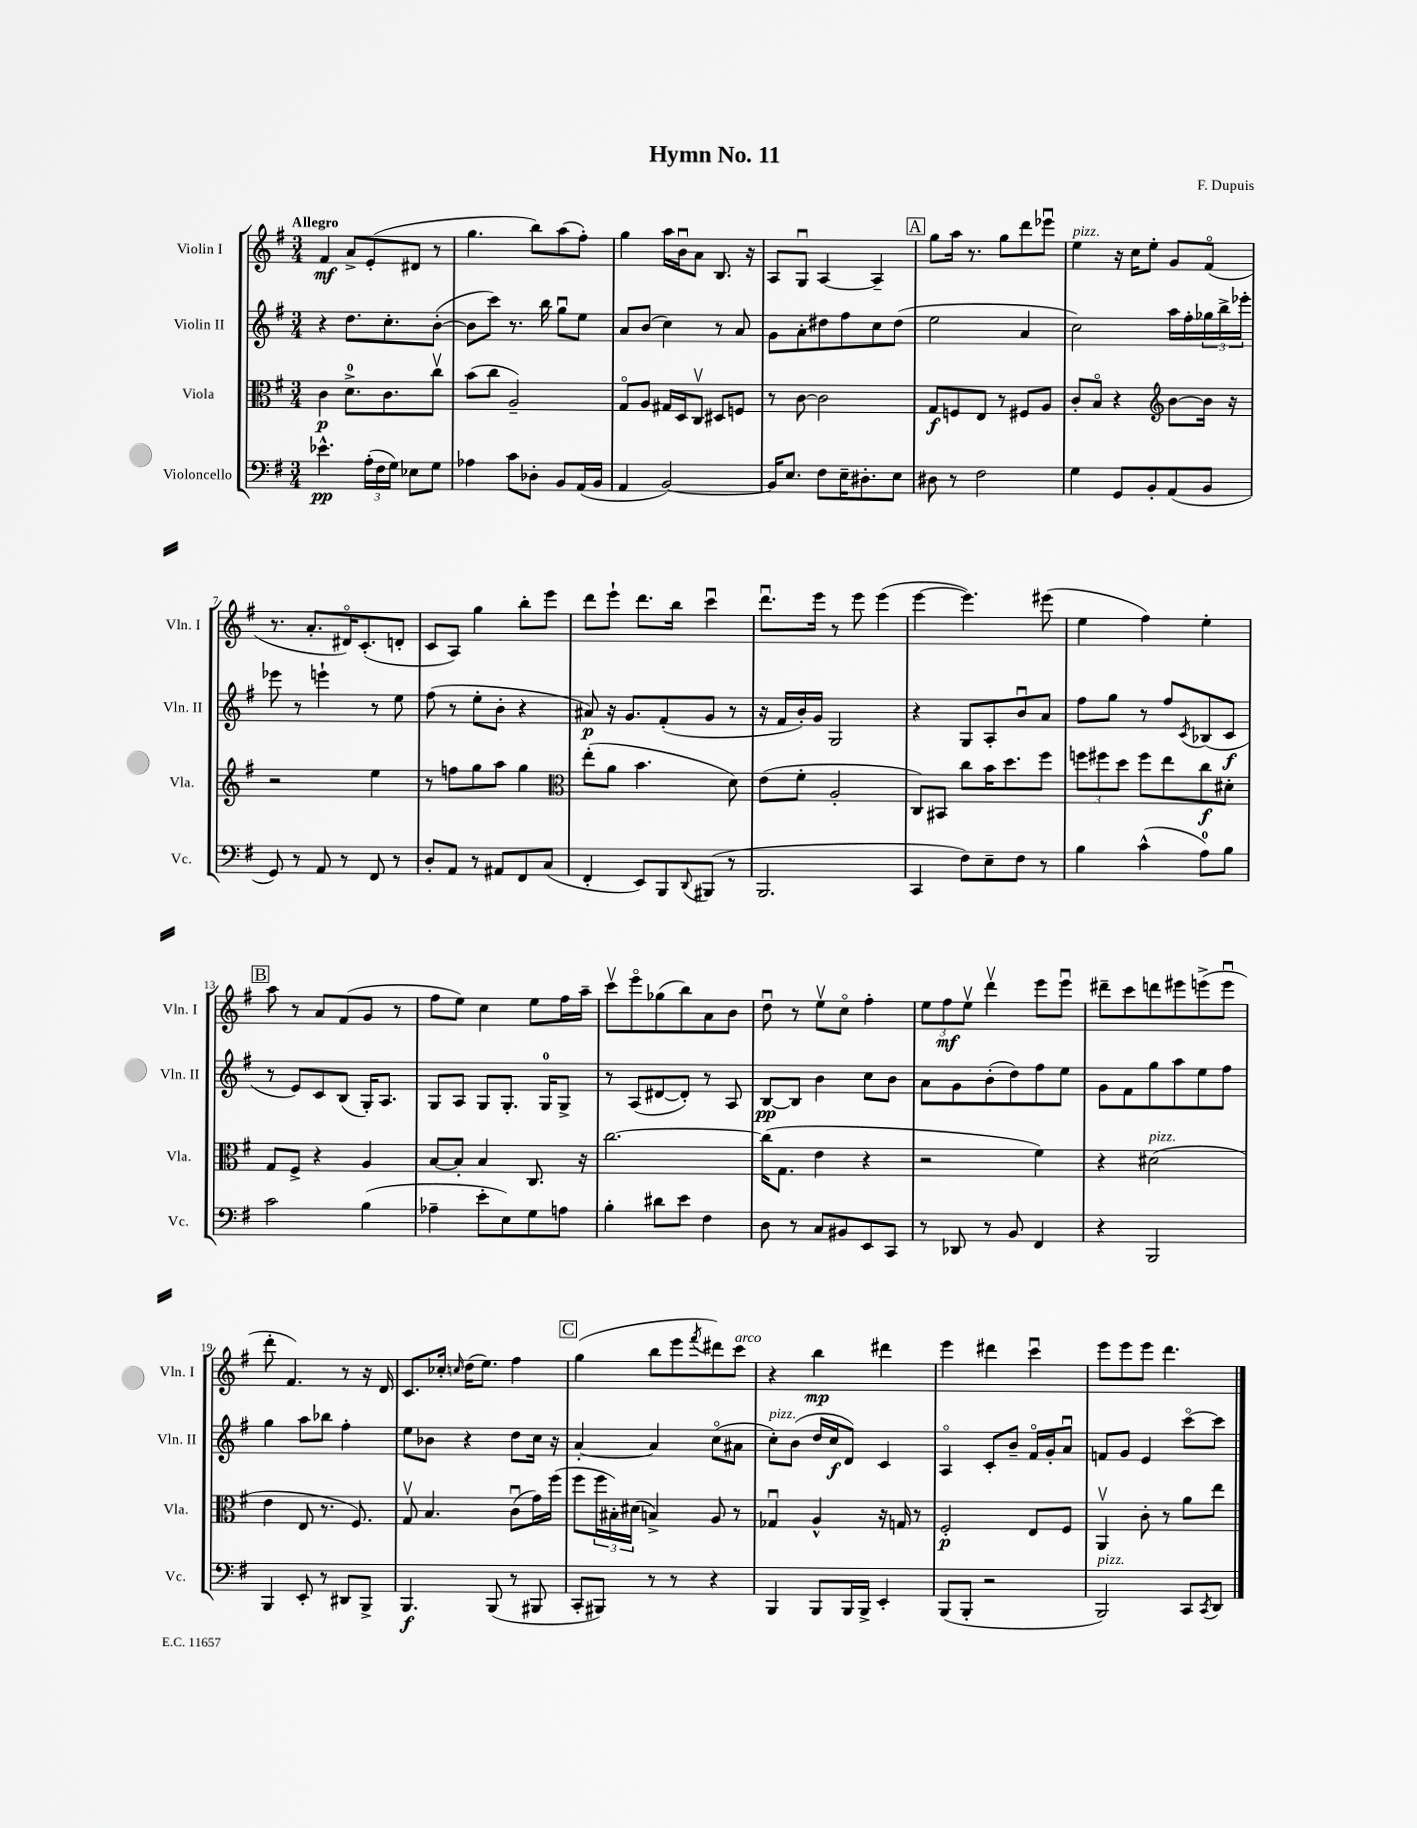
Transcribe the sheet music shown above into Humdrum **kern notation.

**kern	**dynam	**kern	**dynam	**kern	**dynam	**kern	**dynam
*part4	*part4	*part3	*part3	*part2	*part2	*part1	*part1
*staff4	*staff4	*staff3	*staff3	*staff2	*staff2	*staff1	*staff1
*I"Violoncello	*	*I"Viola	*	*I"Violin II	*	*I"Violin I	*
*I'Vc.	*	*I'Vla.	*	*I'Vln. II	*	*I'Vln. I	*
*clefF4	*	*clefC3	*	*clefG2	*	*clefG2	*
*k[f#]	*	*k[f#]	*	*k[f#]	*	*k[f#]	*
*M3/4	*	*M3/4	*	*M3/4	*	*M3/4	*
=1	=1	=1	=1	=1	=1	=1	=1
!	!	!	!	!	!	!LO:TX:a:B:t=Allegro	!
4.e-X^^\	pp	4c\	p	4r	.	4f#/	mf
.	.	8.d^\L	.	8.dd\L	.	8a^/L	.
(24A'\LL	.	.	.	.	.	(8e'/	.
24F#\	.	.	.	.	.	.	.
.	.	8.c\	.	8.cc'\	.	.	.
24G\JJ)	.	.	.	.	.	.	.
8E-X\L	.	.	.	.	.	8d#X/J	.
8G\J	.	8ccv\J	.	([8b'\J	.	8r	.
=2	=2	=2	=2	=2	=2	=2	=2
4A-X\	.	(8b\L	.	8b\L]	.	4.gg\	.
.	.	8cc\J	.	8ccc\J)	.	.	.
8c\L	.	2A~/)	.	8.r	.	.	.
8D-X'\J	.	.	.	.	.	8bb\L)	.
.	.	.	.	16bb\	.	.	.
8BB/L	.	.	.	8ggu\L	.	(8aa\	.
(16AA/L	.	.	.	8ee\J	.	8ff#'\J)	.
16BB/JJ	.	.	.	.	.	.	.
=3	=3	=3	=3	=3	=3	=3	=3
4AA/	.	8G/L	.	8a/L	.	4gg\	.
.	.	8A/J	.	(8b/J	.	.	.
[2BB/)	.	16G#X/LL	.	4cc\)	.	16aa\LL	.
.	.	16D/J	.	.	.	16bu\J	.
.	.	8Cv/J	.	.	.	8a\J	.
.	.	8D#X/L	.	8r	.	8.B/	.
.	.	8Fn/J	.	8a/	.	.	.
.	.	.	.	.	.	16r	.
=4	=4	=4	=4	=4	=4	=4	=4
16BB/KL]	.	8r	.	8g\L	.	8A/L	.
8.E/J	.	.	.	.	.	.	.
.	.	[8c\	.	8a'\	.	8Gu/J	.
8F#\L	.	2c\]	.	8dd#X\	.	[4A/	.
16E~\K	.	.	.	8ff#\	.	.	.
8.D#X'\	.	.	.	.	.	.	.
.	.	.	.	8cc\	.	4A~/]	.
8E\J	.	.	.	(8dd#\J	.	.	.
!!LO:REH:place=s1:t=A
=5	=5	=5	=5	=5	=5	=5	=5
8D#X\	.	8G/L	f	2ee\	.	8gg\L	.
8r	.	8Fn/	.	.	.	16aa\Jk	.
.	.	.	.	.	.	8.r	.
2F#\	.	8E/J	.	.	.	.	.
.	.	8r	.	.	.	8gg\L	.
.	.	8F#X/L	.	4a/	.	8ddd\	.
.	.	8A/J	.	.	.	8eee-Xu\J	.
=6	=6	=6	=6	=6	=6	=6	=6
!	!	!	!	!	!	!LO:TX:a:i:t=pizz.	!
4G\	.	8c'/L	.	2cc\)	.	4ee\	.
.	.	8B/J	.	.	.	.	.
8GG/L	.	4r	.	.	.	16r	.
.	.	.	.	.	.	16cc\KL	.
8BB'/	.	.	.	.	.	8ee'\J	.
*	*	*clefG2	*	*	*	*	*
(8AA/	.	[8b\L	.	16aa\LL	.	8g/L	.
.	.	.	.	16ff#'\	.	.	.
8BB/J	.	16b\Jk]	.	24gg-X\	.	(8f#/J	.
.	.	.	.	24bb^\	.	.	.
.	.	16r	.	.	.	.	.
.	.	.	.	24eee-X'\JJ	.	.	.
!!LO:LB:g=z
=7	=7	=7	=7	=7	=7	=7	=7
8GG/)	.	2r	.	8eee-X\	.	8.r	.
8r	.	.	.	8r	.	.	.
.	.	.	.	.	.	8.a'/L	.
8AA/	.	.	.	4eeen`\	.	.	.
8r	.	.	.	.	.	16d#X/K)	.
.	.	.	.	.	.	(8.c'/	.
8FF#/	.	4ee\	.	8r	.	.	.
8r	.	.	.	8ee\	.	8dn'/J	.
=8	=8	=8	=8	=8	=8	=8	=8
8D'/L	.	8r	.	(8ff#\	.	8c/L	.
8AA/J	.	8ffn\L	.	8r	.	8A/J)	.
8r	.	8gg\	.	8ee'\L	.	4gg\	.
8AA#X/L	.	8aa\J	.	8b'\J	.	.	.
8FF#/	.	4gg\	.	4r	.	8bb'\L	.
(8C/J	.	.	.	.	.	8eee\J	.
=9	=9	=9	=9	=9	=9	=9	=9
*	*	*clefC3	*	*	*	*	*
4FF#'/	.	(8ee'\L	.	8a#X/)	p	8ddd\L	.
.	.	8a\J	.	16r	.	8eee`\J	.
.	.	.	.	8.g/L	.	.	.
8EE/L)	.	4.b\	.	.	.	8.ddd\L	.
8BBB/	.	.	.	(8f#'/	.	.	.
.	.	.	.	.	.	16bb\Jk	.
8qqDD/	.	.	.	.	.	.	.
(8BBB#X/J	.	.	.	8g/J	.	4cccu\	.
8r	.	8d\)	.	8r	.	.	.
=10	=10	=10	=10	=10	=10	=10	=10
2.BBB/	.	(8e\L	.	16r	.	8.dddu\L	.
.	.	.	.	16f#/LL	.	.	.
.	.	8f#'\J	.	16b'/)	.	.	.
.	.	.	.	16g/JJ	.	16eee\Jk	.
.	.	2A'/	.	2G/	.	8r	.
.	.	.	.	.	.	8eee\	.
.	.	.	.	.	.	(4eee\	.
=11	=11	=11	=11	=11	=11	=11	=11
4CC/	.	8C/L)	.	4r	.	[4eee\	.
.	.	8BB#X/J	.	.	.	.	.
8F#\L)	.	8cc\L	.	8G/L	.	4.eee\])	.
8E~\	.	16b\K	.	8A'/	.	.	.
.	.	8.dd\	.	.	.	.	.
8F#\J	.	.	.	8bu/	.	.	.
8r	.	8ff#\J	.	8a/J	.	(8eee#X\	.
=12	=12	=12	=12	=12	=12	=12	=12
4B\	.	12ffn\L	.	8ff#\L	.	4ee\	.
.	.	12ff#X\	.	.	.	.	.
.	.	.	.	8gg\J	.	.	.
.	.	12dd\J	.	.	.	.	.
(4c^^\	.	8ff#\L	.	8r	.	4ff#\)	.
.	.	8ee\	.	8ff#/L	.	.	.
.	.	.	.	8qc/	.	.	.
8A\L)	.	8cc\	f	(8B-X/	.	4ee'\	.
8B\J	.	8d#X'\J	.	8c/J	f	.	.
!!LO:LB:g=z
!!LO:REH:place=s1:t=B
=13	=13	=13	=13	=13	=13	=13	=13
2c\	.	8G/L	.	8r	.	8aa\	.
.	.	8F#^/J	.	8e/L)	.	8r	.
.	.	4r	.	8c/	.	8a/L	.
.	.	.	.	(8B/J	.	(8f#/	.
(4B\	.	4A/	.	16G'/KL)	.	8g/J	.
.	.	.	.	8.A/J	.	.	.
.	.	.	.	.	.	8r	.
=14	=14	=14	=14	=14	=14	=14	=14
4A-X~\	.	[8B/L	.	8G/L	.	8ff#\L	.
.	.	8B'/J]	.	8A/J	.	8ee\J)	.
8e'\L	.	4B/	.	8G/L	.	4cc\	.
8E\)	.	.	.	8.G'/J	.	.	.
8G\	.	8.C/	.	.	.	8ee\L	.
.	.	.	.	16G/KL	.	.	.
8An\J	.	.	.	8G^/J	.	16ff#\L	.
.	.	16r	.	.	.	16aa~\JJ	.
=15	=15	=15	=15	=15	=15	=15	=15
4B'\	.	[2.cc\	.	8r	.	8cccv\L	.
.	.	.	.	(8A/L	.	8eee\	.
8d#X\L	.	.	.	[8d#X/	.	(8gg-X\	.
8e\J	.	.	.	8d#'/J])	.	8bb\)	.
4F#\	.	.	.	8r	.	8a\	.
.	.	.	.	8A/	.	8b\J	.
=16	=16	=16	=16	=16	=16	=16	=16
8D\	.	(16cc\KL]	.	[8B/L	pp	8ddu\	.
.	.	8.G\J	.	.	.	.	.
8r	.	.	.	8B/J]	.	8r	.
8C/L	.	4e\	.	4b\	.	8eev\L	.
8BB#X/	.	.	.	.	.	8cc\J	.
8EE/	.	4r	.	8cc\L	.	4ff#'\	.
8CC/J	.	.	.	8b\J	.	.	.
=17	=17	=17	=17	=17	=17	=17	=17
8r	.	2r	.	8a\L	.	12ee\L	.
.	.	.	.	.	.	12ff#\	mf
8DD-X/	.	.	.	8g\	.	.	.
.	.	.	.	.	.	12eev\J	.
8r	.	.	.	(8b'\	.	4dddv\	.
8BB/	.	.	.	8dd\)	.	.	.
4FF#/	.	4f#\)	.	8ff#\	.	8eee\L	.
.	.	.	.	8ee\J	.	8eeeu\J	.
=18	=18	=18	=18	=18	=18	=18	=18
4r	.	4r	.	8g\L	.	8ddd#X~\L	.
.	.	.	.	8f#\	.	8ccc\	.
!	!	!LO:TX:a:i:t=pizz.	!	!	!	!	!
2BBB/	.	(2d#X\	.	8gg\	.	8dddn\	.
.	.	.	.	8aa\	.	8eee#X\	.
.	.	.	.	8ee\	.	(8eeen^\	.
.	.	.	.	8ff#\J	.	8eeeu\J	.
!!LO:LB:g=z
=19	=19	=19	=19	=19	=19	=19	=19
4BBB/	.	4e\	.	4gg\	.	8ddd'\	.
.	.	.	.	.	.	4.f#/)	.
8EE'/	.	8E/	.	8aa\L	.	.	.
8r	.	8.r	.	8bb-X\J	.	.	.
8DD#X/L	.	.	.	4ff#'\	.	8r	.
.	.	8.F#/)	.	.	.	.	.
8BBB^/J	.	.	.	.	.	16r	.
.	.	.	.	.	.	16d/	.
=20	=20	=20	=20	=20	=20	=20	=20
4.BBB/	f	8Gv/	.	8ee\L	.	8.c/L	.
.	.	4.B/	.	8b-X\J	.	.	.
.	.	.	.	.	.	16cc-X'/Jk	.
.	.	.	.	.	.	16qqccn/	.
.	.	.	.	4r	.	(16dd\KL	.
.	.	.	.	.	.	8.ee\J)	.
(8BBB/	.	.	.	.	.	.	.
8r	.	(8cu\L	.	8dd\L	.	4ff#\	.
8BBB#X/	.	16g\L)	.	16cc\Jk	.	.	.
.	.	(16ff#\JJ	.	16r	.	.	.
!!LO:REH:place=s1:t=C
=21	=21	=21	=21	=21	=21	=21	=21
8CC'/L	.	8ff#\L	.	[4a'/	.	(4gg\	.
8BBB#X/J)	.	24ff#\L	.	.	.	.	.
.	.	24B#X'\)	.	.	.	.	.
.	.	(24d#X\JJ	.	.	.	.	.
8r	.	4Bn^/)	.	4a/]	.	8bb\L	.
8r	.	.	.	.	.	8eee\	.
.	.	.	.	.	.	8qfff#/	.
4r	.	8A/	.	(8cc\L	.	8ddd#X\)	.
!	!	!	!	!	!	!LO:TX:a:i:t=arco	!
.	.	8r	.	8a#X\J	.	8ccc\J	.
=22	=22	=22	=22	=22	=22	=22	=22
!	!	!	!	!LO:TX:a:i:t=pizz.	!	!	!
4BBB/	.	4G-Xu/	.	8cc'\L)	.	4r	.
.	.	.	.	(8b\J	.	.	.
8BBB/L	.	4A^^/	.	16dd/LL	.	4bb\	mp
.	.	.	.	16cc/J	f	.	.
16BBB/L	.	.	.	8d/J)	.	.	.
16BBB^/JJ	.	.	.	.	.	.	.
4EE'/	.	16r	.	4c/	.	4ddd#X\	.
.	.	16Gn/	.	.	.	.	.
.	.	8r	.	.	.	.	.
=23	=23	=23	=23	=23	=23	=23	=23
(8BBB/L	.	2F#'/	p	4A/	.	4eee\	.
8BBB'/J	.	.	.	.	.	.	.
2r	.	.	.	8c'/L	.	4ddd#X\	.
.	.	.	.	8b~/J	.	.	.
.	.	8E/L	.	16f#/LL	.	4cccu\	.
.	.	.	.	16g'/J	.	.	.
.	.	8F#/J	.	8au/J	.	.	.
=24	=24	=24	=24	=24	=24	=24	=24
!LO:TX:a:i:t=pizz.	!	!	!	!	!	!	!
2BBB/)	.	4AAv/	.	8fn/L	.	8eee\L	.
.	.	.	.	8g/J	.	8eee\	.
.	.	8c'\	.	4e/	.	8eee\J	.
.	.	8r	.	.	.	4.ddd\	.
8CC/L	.	8a\L	.	[8ccc\L	.	.	.
8qCC/	.	.	.	.	.	.	.
8DD/J	.	8ee\J	.	8ccc\J]	.	.	.
==	==	==	==	==	==	==	==
*-	*-	*-	*-	*-	*-	*-	*-
